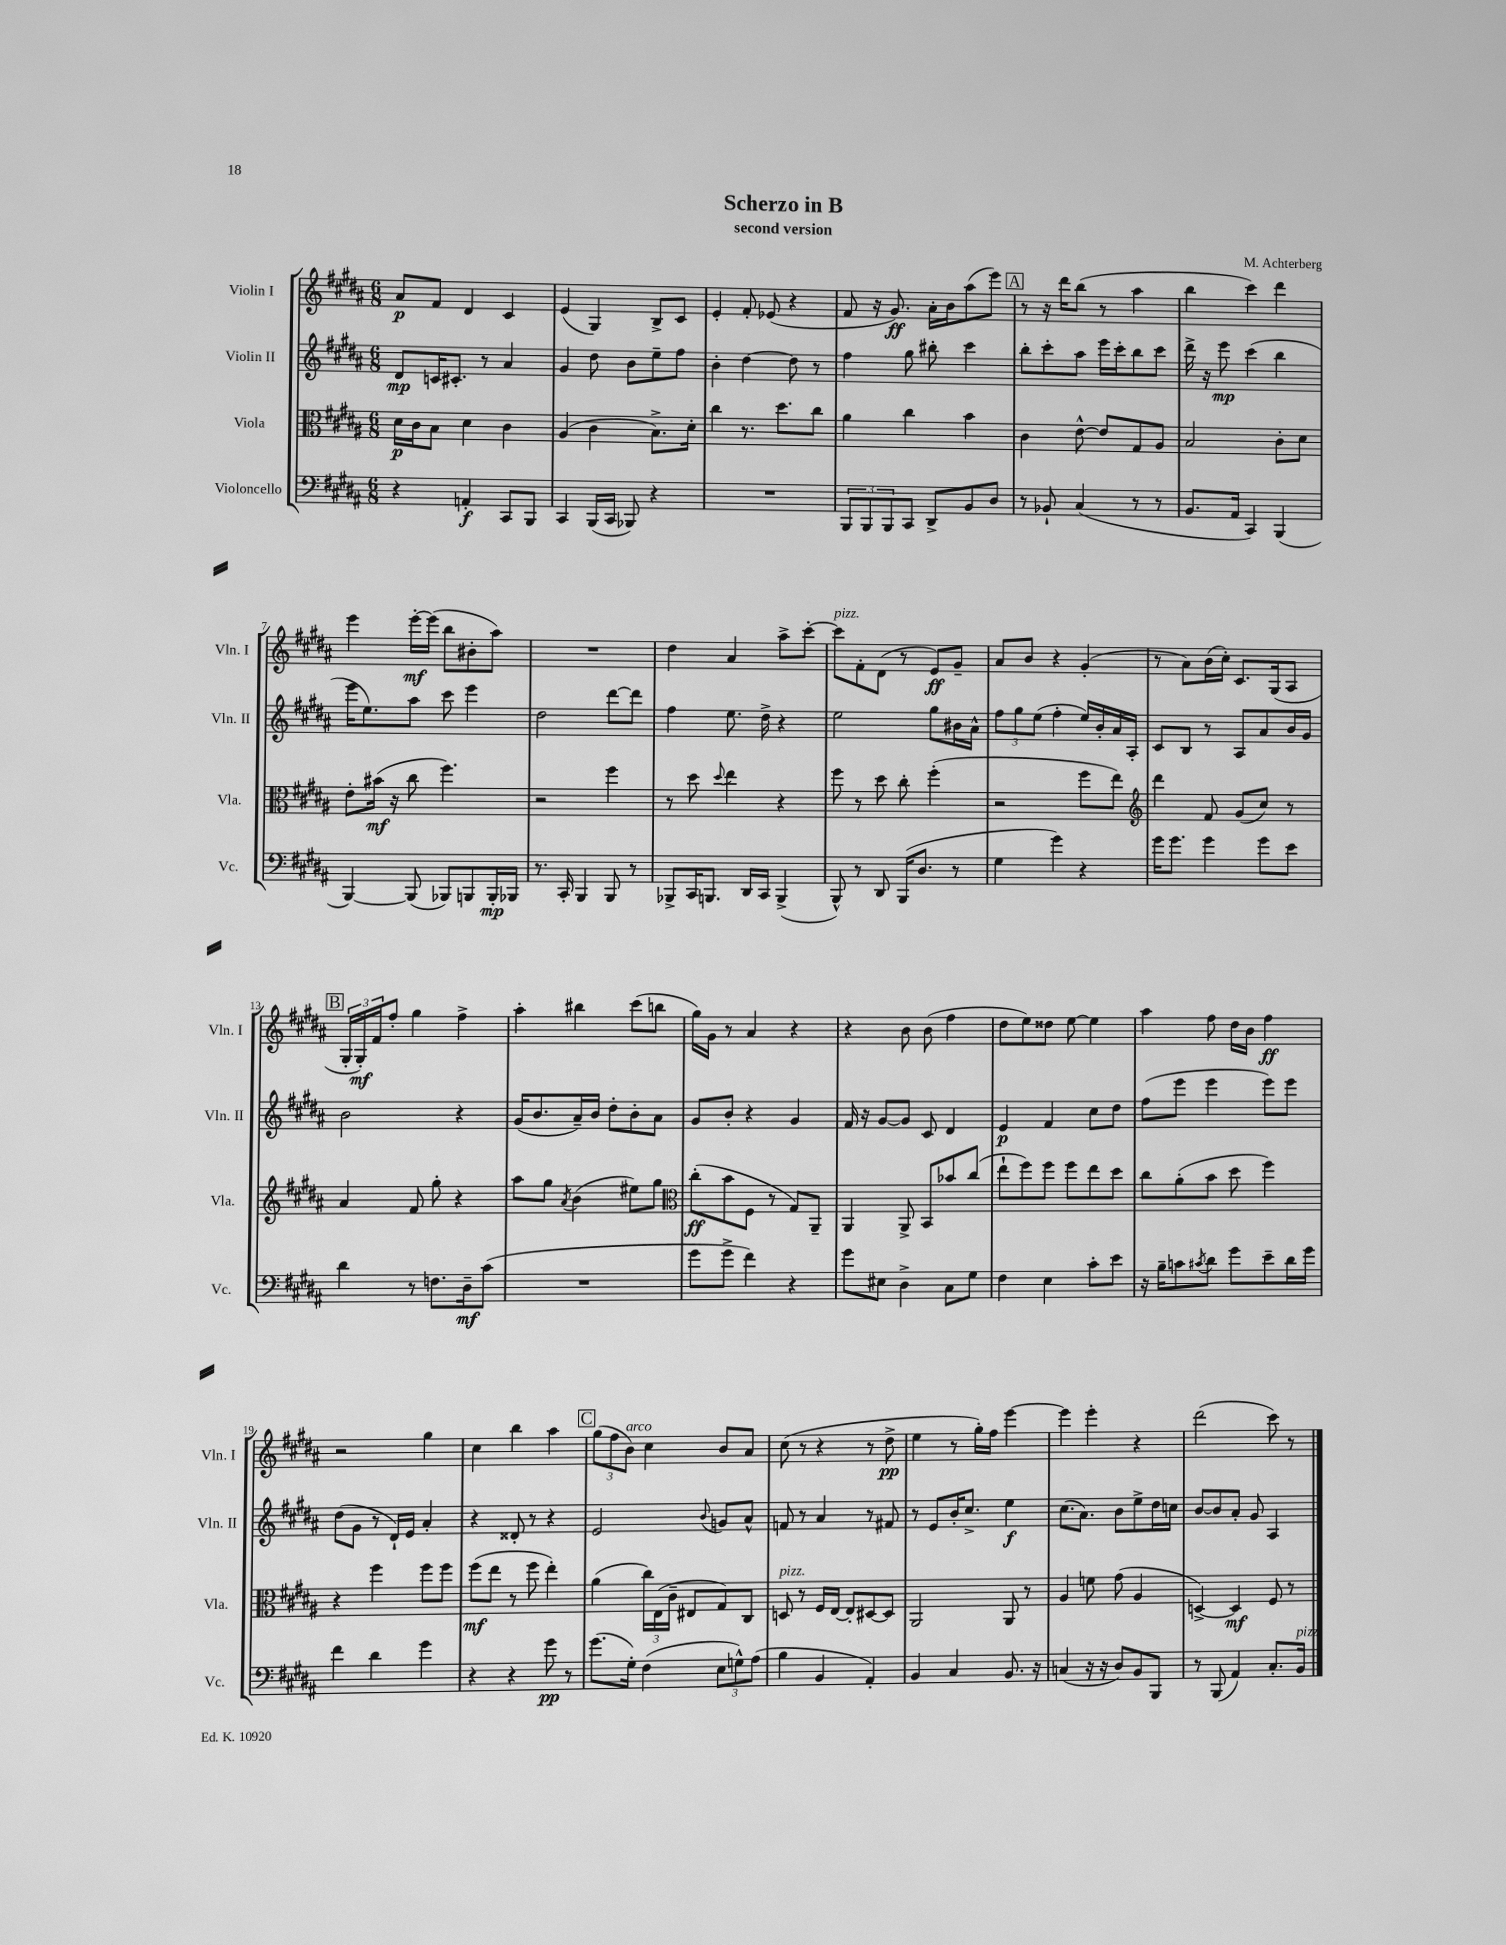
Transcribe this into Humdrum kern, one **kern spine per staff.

**kern	**kern	**kern	**kern
*staff4	*staff3	*staff2	*staff1
*clefF4	*clefC3	*clefG2	*clefG2
*k[f#c#g#d#a#]	*k[f#c#g#d#a#]	*k[f#c#g#d#a#]	*k[f#c#g#d#a#]
*M6/8	*M6/8	*M6/8	*M6/8
4r	16d#\LL	8d#/L	8a#/L
.	16c#\J	.	.
.	8B\J	16c/K	8f#/J
.	.	8.c#'/J	.
4AA'/	4d#\	.	4d#/
.	.	8r	.
8CC#/L	4c#\	4a#/	4c#/
8BBB/J	.	.	.
=	=	=	=
4CC#/	(4A#/	4g#/	(4e/
(16BBB/LL	4c#\	8dd#\	4G#/)
16CC#/JJ	.	.	.
8BBB-/)	.	8b\L	.
4r	8.B^\L)	8ee~\	8B^/L
.	.	8ff#\J	8c#/J
.	16d#'\Jk	.	.
=	=	=	=
2.r	4cc#\	4b'\	4e'/
.	8.r	[4dd#\	8f#'/
.	.	.	(8e-/
.	8.dd#\L	.	.
.	.	8dd#\]	4r
.	8cc#\J	8r	.
=	=	=	=
12BBB/L	4a#\	4ff#\	8f#/
12BBB/	.	.	.
.	.	.	16r
12BBB/	.	.	.
.	.	.	8.g#/)
8CC#/J	4cc#\	8gg#\	.
8DD#^/L	.	8bb#'\	16a#'\LL
.	.	.	16b\J
8BB/	4b\	4ccc#\	(8aa#\
8D#/J	.	.	8eee\J)
=	=	=	=
8r	4c#\	8bb'\L	8r
8BB-`/	.	8ccc#'\	16r
.	.	.	16ddd#\LK
(4C#/	[8e^^\	8aa#\J	(8bb\J
.	8e/]L	16eee\LL	8r
.	.	16ccc#'\J	.
8r	8G#/	8bb\	4aa#\
8r	8A#/J	8ccc#\J	.
=	=	=	=
8.BB/L	2B/	16ddd#^\	4bb\
.	.	16r	.
.	.	8eee\	.
16AA#/Jk	.	.	.
4CC#/)	.	(4ccc#\	4ccc#\)
(4BBB/	8c#'\L	4bb\	4ddd#\
.	8d#\J	.	.
=	=	=	=
[4BBB/)	8e'\L	16eee\LK	4eee\
.	.	8.ee\)	.
.	(16b#\Jk	.	.
.	16r	.	.
(8BBB/]	8cc#\	8aa#\J	[16eee'\LL
.	.	.	(16eee\]JJ
8BBB-/L)	4.ff#\)	8ccc#\	8bb\L
8BBB/	.	4eee\	8b#'\
16BBB'/L	.	.	8aa#\J)
16BBB-/JJ	.	.	.
=	=	=	=
8.r	2r	2dd#\	2.r
16CC#'/	.	.	.
4BBB/	.	.	.
8BBB/	4ff#\	[8ddd#\L	.
8r	.	8ddd#\]J	.
=	=	=	=
8BBB-^/L	8r	4ff#\	4dd#\
16CC#/K	8dd#\	.	.
8.BBB/J	.	.	.
.	8qqdd#/	.	.
.	4ee\	8.ee\	4a#/
16DD#/LL	.	.	.
16CC#/JJ	.	16dd#^\	.
(4BBB^/	4r	4r	8aa#^\L
.	.	.	[8ccc#'\J
=	=	=	=
8BBB^^/)	8ff#\	2ee\	8ccc#\]L
8r	8r	.	8f#'\
8DD#/	8dd#\	.	(8d#\J
(16BBB/LK	8cc#'\	.	8r
8.D#/J	.	.	.
.	(4ff#'\	8gg#\L	8e/L)
8r	.	16b#\L	8g#~/J
.	.	16a#^^\JJ	.
=	=	=	=
4G#\	2r	12ff#\L	8a#/L
.	.	12gg#\	.
.	.	.	8b/J
.	.	(12ee\J	.
4g#\)	.	4ff#'\	4r
4r	8ff#\L	16ee/LL)	(4g#'/
.	.	16b'/	.
.	8ee\J)	16a#/	.
.	.	16A#'/JJ	.
=	=	=	=
*	*clefG2	*	*
16g#\LK	4ddd#\	8c#/L	8r
8.g#\J	.	.	.
.	.	8B/J	8a#\L)
4g#\	8f#/	8r	(16b\L
.	.	.	16cc#'\JJ)
.	(8g#/L	8A#/L	8.c#/L
8g#\L	8cc#/J)	8a#/	.
.	.	.	(16G#/k
8e\J	8r	16b/L	8A#/J
.	.	16g#/JJ	.
=	=	=	=
4d#\	4a#/	2b\	24G#'/LL
.	.	.	24G#'/)
.	.	.	24f#/J
.	.	.	8ff#'/J
8r	8f#/	.	4gg#\
8.F\L	8gg#'\	.	.
.	4r	4r	4ff#^\
16D#~\k	.	.	.
(8c#\J	.	.	.
=	=	=	=
2.r	8aa#\L	(16g#/LK	4aa#'\
.	.	8.b/	.
.	8gg#\J	.	.
.	8qa#/	.	.
.	(4b\	16a#~/L)	4bb#\
.	.	16b/JJ	.
.	.	8dd#'\L	.
.	8ee#\L)	8b'\	(8ccc#\L
.	8gg#\J	8a#\J	8bb\J
=	=	=	=
*	*clefC3	*	*
8g#\L	(8cc#'\L	8g#/L	16gg#\LL)
.	.	.	16g#\JJ
8g#^\J	8b\	8b'/J	8r
4f#\)	8F#\J	4r	4a#/
.	8r	.	.
4r	8G#/L)	4g#/	4r
.	8AA#~/J	.	.
=	=	=	=
8g#\L	4AA#/	16f#/	4r
.	.	16r	.
8E#\J	.	[8g#/L	.
4D#^\	8AA#^/	8g#/]J	8b\
.	8BB/L	8c#/	(8b\
8C#\L	8b-/	4d#/	4ff#\
8G#\J	(8cc#/J	.	.
=	=	=	=
4F#\	8ee`\L	4e/	8dd#\L
.	8ff#\)	.	8ee\)
4E\	8ff#\J	4f#/	8dd##\J
.	8ff#\L	.	[8ee\
8c#'\L	8ee\	8cc#\L	4ee\]
8e\J	8dd#\J	8dd#\J	.
=	=	=	=
16r	8cc#\L	(8ff#\L	4aa#\
16B~\LK	.	.	.
8c\	(8a#'\	8eee\J	.
8qc#/	.	.	.
8d#\J	8b\J	4eee\	8ff#\
8g#\L	8dd#\	.	16dd#\LL
.	.	.	16b\JJ
8e~\	4ff#\)	8eee\L)	4ff#\
16d#\L	.	8eee\J	.
16g#\JJ	.	.	.
=	=	=	=
4f#\	4r	(8dd#\L	2r
.	.	8g#\J	.
4d#\	4ff#\	8r	.
.	.	16d#`/LL)	.
.	.	16e/JJ	.
4g#\	8ff#\L	4a#'/	4gg#\
.	8ff#\J	.	.
=	=	=	=
4r	(8ff#\L	4r	4cc#\
.	8ee\J	.	.
4r	8r	8d##'/	4bb\
.	8ff#\	8r	.
8g#\	4ee'\)	4r	4aa#\
8r	.	.	.
=	=	=	=
(8.g#\L	(4a#\	2e/	(12gg#\L
.	.	.	12ff#\
.	.	.	12b\J)
16G#'\Jk)	.	.	.
(4F#\	24cc#\LL)	.	4cc#\
.	(24E\	.	.
.	24c#~\JJ	.	.
.	8E#/L	.	.
.	.	8qqb/	.
12E\L	8G#/)	8g/L	8b/L
12G^^\)	.	.	.
.	8C#/J	8a#^^/J	8a#/J
(12A#\J	.	.	.
=	=	=	=
4B\	8D/	8f/	(8cc#\
.	8r	8r	8r
4BB/	16F#/LL	4a#/	4r
.	[16E/JJ	.	.
.	8E'/]L	.	.
4AA#'/)	[8D#/	8r	8r
.	8D#/]J	8f#/	8dd#^\
=	=	=	=
4BB/	2AA#/	8r	4ee\
.	.	8e/L	.
4C#/	.	16b'/K	8r
.	.	8.cc#^/J	.
.	.	.	16gg#'\LL)
.	.	.	16ff#\JJ
8.BB/	8AA#/	4ee\	[4eee\
.	8r	.	.
16r	.	.	.
=	=	=	=
(4C/	4A#/	(8.cc#\L	4eee\]
.	.	8.a#\J)	.
16r	8f\	.	4eee'\
16r	.	.	.
8D#/L)	(8g#\	8b\L	.
8BB/	4A#/	8ee^\	4r
8BBB/J	.	16dd#\L	.
.	.	16cc\JJ	.
=	=	=	=
8r	[4D^/)	[8b/L	(2ddd#\
(8BBB/	.	8b/]	.
4AA#/)	4D/]	8a#'/J	.
.	.	8g#/	.
8.C#'/L	8F#/	4A#/	8ccc#\)
.	8r	.	8r
16BB/Jk	.	.	.
==	==	==	==
*-	*-	*-	*-
